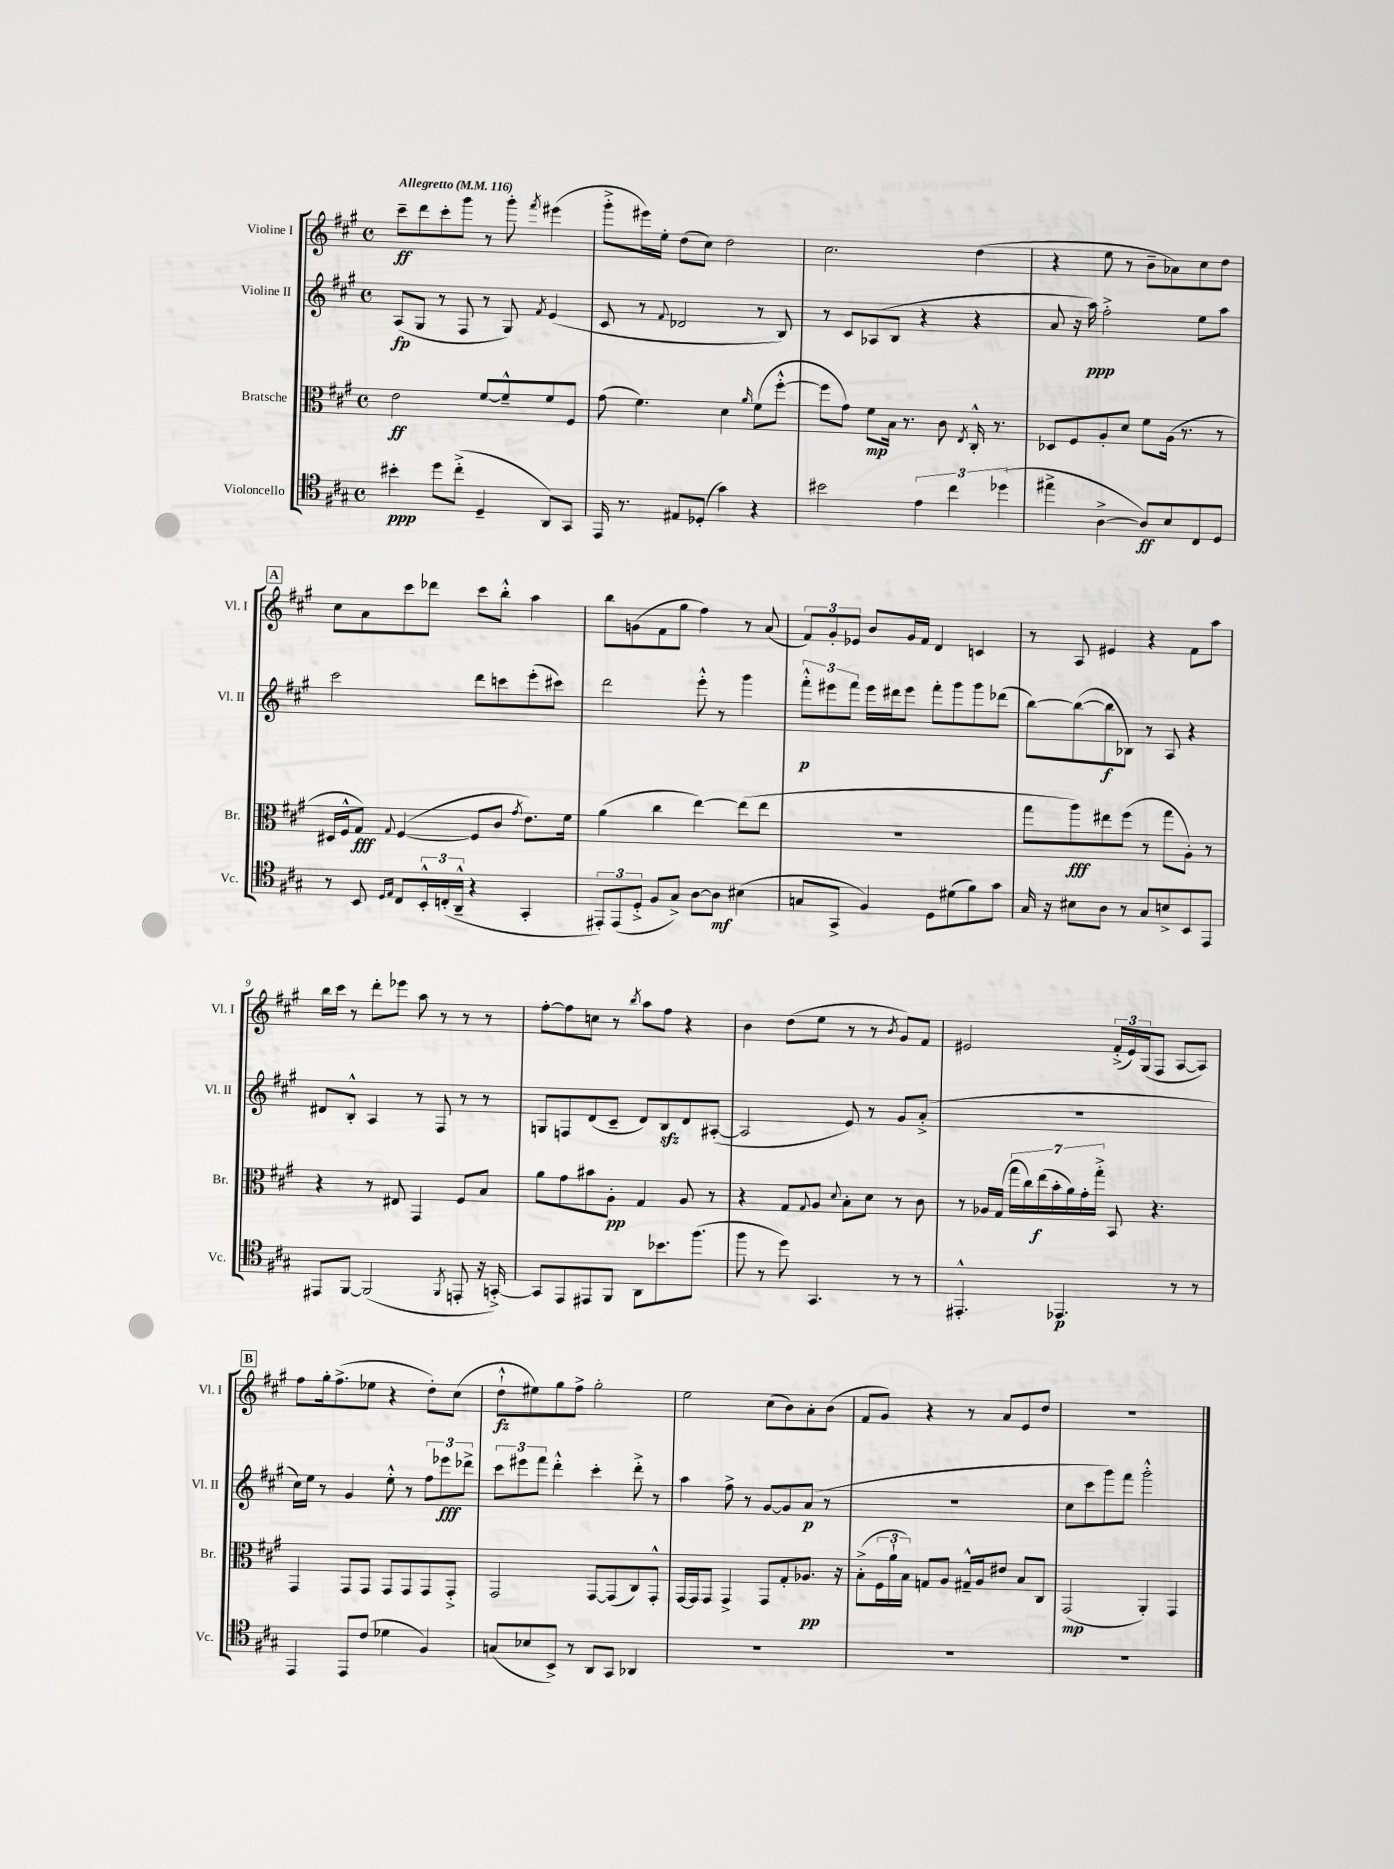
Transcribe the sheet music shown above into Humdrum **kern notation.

**kern	**dynam	**kern	**dynam	**kern	**dynam	**kern	**dynam
*part4	*part4	*part3	*part3	*part2	*part2	*part1	*part1
*staff4	*staff4	*staff3	*staff3	*staff2	*staff2	*staff1	*staff1
*I"Violoncello	*	*I"Bratsche	*	*I"Violine II	*	*I"Violine I	*
*I'Vc.	*	*I'Br.	*	*I'Vl. II	*	*I'Vl. I	*
*clefC4	*	*clefC3	*	*clefG2	*	*clefG2	*
*k[f#c#g#]	*	*k[f#c#g#]	*	*k[f#c#g#]	*	*k[f#c#g#]	*
*M4/4	*	*M4/4	*	*M4/4	*	*M4/4	*
*met(c)	*	*met(c)	*	*met(c)	*	*met(c)	*
*MM116	*	*MM116	*	*MM116	*	*MM116	*
=1	=1	=1	=1	=1	=1	=1	=1
!	!	!	!	!	!	!LO:TX:a:B:t=Allegretto	!
4b#X'\	ppp	2e\	ff	(8A/L	fp	8ccc#~\L	ff
.	.	.	.	8G#/J	.	8ddd\	.
8dd\L	.	.	.	8r	.	8ccc#'\	.
(8cc#'^\J	.	.	.	8F#/	.	8ggg#\J	.
4D~/	.	[8f#/L	.	8r	.	8r	.
.	.	8f#~^^/]	.	8G#/)	.	8ggg#'\	.
.	.	.	.	8qf#/	.	8qfff#/	.
8AA/L)	.	8f#/	.	(4e/	.	(4eee#X\	.
8GG#/J	.	8F#/J	.	.	.	.	.
=2	=2	=2	=2	=2	=2	=2	=2
16EE/	.	(8g#\	.	8c#/	.	8ggg#'^\L	.
8.r	.	.	.	.	.	.	.
.	.	4.f#\)	.	8r	.	16eee#X\L)	.
.	.	.	.	.	.	16ee'\JJ	.
.	.	.	.	8qqf#/	.	.	.
8E#X/L	.	.	.	2d-X/	.	(8dd\L	.
(8D-X'/J	.	.	.	.	.	8cc#\J)	.
4g#\)	.	4d\	.	.	.	2dd\	.
.	.	16qqa/	.	.	.	.	.
4r	.	(8f#\L	.	8r	.	.	.
.	.	[8ff#'^^\J	.	8B/)	.	.	.
=3	=3	=3	=3	=3	=3	=3	=3
2b#X\	.	8ff#\L]	.	8r	.	2.cc#\	.
.	.	8g#\J)	.	8c#/L	.	.	.
.	.	8f#\L	mp	(8A-X/	.	.	.
.	.	16B\Jk	.	8B/J	.	.	.
.	.	8.r	.	.	.	.	.
6e\	.	.	.	4r	.	.	.
.	.	8c#\	.	.	.	.	.
6cc#\	.	.	.	.	.	.	.
.	.	8qE/	.	.	.	.	.
.	.	16C#'^^/	.	4r	.	(4dd\	.
.	.	8.r	.	.	.	.	.
(6dd-X\	.	.	.	.	.	.	.
=4	=4	=4	=4	=4	=4	=4	=4
4ee#X^\	.	8D-X/L	.	8a/	.	4r	.
.	.	8F#/	.	16r	.	.	.
.	.	.	.	16aa\)	ppp	.	.
[4A^\	.	8A'/	.	2ff#'^\	.	8ee\	.
.	.	8d/J	.	.	.	8r	.
8A/L])	ff	8f#\L	.	.	.	8b~\L	.
8B/	.	(16A\Jk	.	.	.	8a-X\)	.
.	.	8.r	.	.	.	.	.
8C#/	.	.	.	8ee\L	.	8cc#\	.
8D/J	.	8r	.	8aa\J	.	8dd\J	.
!!LO:LB:g=z
!!LO:REH:place=s1:t=A
=5	=5	=5	=5	=5	=5	=5	=5
8r	.	16D#X/LL	.	2ccc#\	.	8cc#\L	.
.	.	16F#^^/J	.	.	.	.	.
8BB/	.	8G#/J)	fff	.	.	8a\	.
16qqD/LL	.	.	.	.	.	.	.
16qqE/JJ	.	8qqG#/	.	.	.	.	.
8C#/L	.	([4F#/	.	.	.	8ccc#\	.
24BB'^^/L	.	.	.	.	.	8ddd-X\J	.
(24Cn'/	.	.	.	.	.	.	.
24AA~^^/JJ	.	.	.	.	.	.	.
4r	.	8F#/L]	.	8ddd\L	.	8ccc#\L	.
.	.	8c#/J	.	8cccn\	.	8bb'^^\J	.
.	.	8qg#/	.	.	.	.	.
4GG#'/	.	8.e\L)	.	(8eee'\	.	4aa\	.
.	.	.	.	8ccc#X\J)	.	.	.
.	.	16f#\Jk	.	.	.	.	.
=6	=6	=6	=6	=6	=6	=6	=6
12EE#X'/L)	.	(4a\	.	2ddd\	.	8bb\L	.
(12EE#/	.	.	.	.	.	.	.
.	.	.	.	.	.	(8gn\	.
12D'^/J	.	.	.	.	.	.	.
8F#/L	.	4cc#\	.	.	.	8f#\	.
8G#^/J)	.	.	.	.	.	8gg#\J	.
[8A\L	.	[4ee\)	.	8eee'^^\	.	4ff#\)	.
8A\J]	mf	.	.	8r	.	.	.
(4B#X\	.	(8ee\L]	.	4ggg#\	.	8r	.
.	.	8ee\J	.	.	.	(8a/	.
=7	=7	=7	=7	=7	=7	=7	=7
8Gn/L	.	1r	.	12fff#'^^\L	p	12f#/L)	.
.	.	.	.	12eee#X\	.	12g#'/	.
8GG#^/J	.	.	.	.	.	.	.
.	.	.	.	12fff#\J	.	12e-X/J	.
4F#/)	.	.	.	16eee#\LL	.	8b/L	.
.	.	.	.	16ddd#X\J	.	.	.
.	.	.	.	8eee#\J	.	16g#/L	.
.	.	.	.	.	.	16f#/JJ	.
8D\L	.	.	.	8fff#'\L	.	4d/	.
(8d#X\	.	.	.	8ggg#\	.	.	.
8f#\)	.	.	.	8ggg#\	.	4cn/	.
8g#\J	.	.	.	(8ddd-X\J	.	.	.
=8	=8	=8	=8	=8	=8	=8	=8
16G#/	.	8gg#\L	.	[8bb\L)	.	8r	.
16r	.	.	.	.	.	.	.
8B#X\L	.	8aa\)	fff	(8bb\_	.	8A/	.
8A\J	.	8ee#X\	.	8bb\]	f	4e#X/	.
8r	.	(8ff#\J	.	8B-X\J)	.	.	.
8G#/L	.	8r	.	8r	.	4r	.
8Bn^/	.	8gg#\L	.	8A/	.	.	.
8BB/	.	8A'\J)	.	4r	.	8f#\L	.
8EE/J	.	8r	.	.	.	8aa\J	.
!!LO:LB:g=z
=9	=9	=9	=9	=9	=9	=9	=9
8EE#X/L	.	4r	.	8d#X/L	.	16bb\LL	.
.	.	.	.	.	.	16ccc#\JJ	.
[8FF#/J	.	.	.	8B'^^/J	.	8r	.
(2FF#/]	.	8r	.	4A/	.	8ddd'\L	.
.	.	8E#X/	.	.	.	8eee-X\J	.
.	.	4GG#/	.	8r	.	8aa\	.
.	.	.	.	8F#/	.	8r	.
8qFF#/	.	.	.	.	.	.	.
8EEn'/	.	8F#/L	.	8r	.	8r	.
16r	.	8B/J	.	8r	.	8r	.
[16GGn'^/)	.	.	.	.	.	.	.
=10	=10	=10	=10	=10	=10	=10	=10
8GG/L]	.	8a\L	.	8Gn/L	.	[8ff#'\L	.
8EE/	.	8g#\	.	8Fn/	.	8ff#\]	.
8EE#X/	.	8b#X\	.	(8d/	.	8ccn\J	.
8FF#/J	.	8A'\J	pp	8c#~/J	.	8r	.
.	.	.	.	.	.	8qbb/	.
8AA\L	.	4G#/	.	8d/L)	.	8aa\L	.
8.b-X\	.	.	.	8Bzz/	.	8ff#\J	.
.	.	8A/	.	8d/	.	4r	.
(8.ff#\J	.	.	.	.	.	.	.
.	.	8r	.	([8A#X'/J	.	.	.
=11	=11	=11	=11	=11	=11	=11	=11
8ff#\	.	4r	.	2A#/]	.	4b\	.
8r	.	.	.	.	.	.	.
8dd\)	.	8G#/L	.	.	.	(8dd\L	.
.	.	8qqG#/	.	.	.	.	.
4.GG#/	.	8A/J	.	.	.	8ee\J	.
.	.	8qqd/	.	.	.	.	.
.	.	8B'\L	.	8e/)	.	8r	.
.	.	8d\J	.	8r	.	8r	.
.	.	.	.	.	.	8qb/	.
8r	.	8r	.	8g#/L	.	8g#/L)	.
8r	.	8c#\	.	(8a'^/J	.	8f#/J	.
=12	=12	=12	=12	=12	=12	=12	=12
4.EE#X'^^/	.	8r	.	1r	.	2e#X/	.
.	.	16A-X/LL	.	.	.	.	.
.	.	(16G#/JJ	.	.	.	.	.
.	.	28gg#\LL	.	.	.	.	.
.	.	28cc#\)	.	.	.	.	.
.	.	(28ee\	f	.	.	.	.
.	.	28b'\	.	.	.	.	.
4.EE-X/	p	.	.	.	.	.	.
.	.	28a\)	.	.	.	.	.
.	.	28g#'\	.	.	.	.	.
.	.	28gg#'^\JJ	.	.	.	.	.
.	.	8BB/	.	.	.	(24f#'^/LL	.
.	.	.	.	.	.	24e#/)	.
.	.	.	.	.	.	(24G#/J	.
.	.	4.r	.	.	.	8F#/J	.
8r	.	.	.	.	.	[8A/L	.
8r	.	.	.	.	.	8A/J])	.
!!LO:LB:g=z
!!LO:REH:place=s1:t=B
=13	=13	=13	=13	=13	=13	=13	=13
4EE/	.	4GG#/	.	16cc#\LL)	.	8ff#\L	.
.	.	.	.	16ee\JJ	.	.	.
.	.	.	.	8r	.	16gg#'\k	.
.	.	.	.	.	.	(8.ff#^\	.
8EE/L	.	8GG#/L	.	4g#/	.	.	.
(8c#/J	.	8GG#/J	.	.	.	8ee-X\J	.
4d-X\	.	8GG#/L	.	8ee'^^\	.	4r	.
.	.	8GG#/	.	8r	.	.	.
4F#/)	.	8GG#/	.	12ff#\L	.	8dd'\L)	.
.	.	.	.	12eee-X\	fff	.	.
.	.	8GG#'^/J	.	.	.	(8cc#\J	.
.	.	.	.	12ddd-X^\J	.	.	.
=14	=14	=14	=14	=14	=14	=14	=14
(8Gn/L	.	2GG#/	.	12ccc#\L	.	8dd`^^\L	fz
.	.	.	.	12eee#X\	.	.	.
8B-X/	.	.	.	.	.	8ee#X\)	.
.	.	.	.	12fff#\J	.	.	.
8BB^/J)	.	.	.	4ddd'^^\	.	8gg#\	.
8r	.	.	.	.	.	8ff#^\J	.
8AA/L	.	[8GG#/L	.	4ccc#'\	.	2gg#'\	.
8GG#/J	.	(8GG#/]	.	.	.	.	.
4AA-X/	.	8C#/)	.	8ddd'^\	.	.	.
.	.	8GG#'^^/J	.	8r	.	.	.
=15	=15	=15	=15	=15	=15	=15	=15
1r	.	[16GG#/LL	.	4aa\	.	2ee\	.
.	.	16GG#/J]	.	.	.	.	.
.	.	8GG#/J	.	.	.	.	.
.	.	4GG#^/	.	8ff#^\	.	.	.
.	.	.	.	8r	.	.	.
.	.	8GG#/L	.	[8g#/L	.	(8cc#\L	.
.	.	8G#'/	.	8g#/]	.	8b\)	.
.	.	8.A-X/J	pp	(8a/J	p	8a'\	.
.	.	.	.	8r	.	(8b\J	.
.	.	16r	.	.	.	.	.
=16	=16	=16	=16	=16	=16	=16	=16
1r	.	(8B'^\L	.	1r	.	8f#/L	.
.	.	24F#\L	.	.	.	8g#/J)	.
.	.	24a`\	.	.	.	.	.
.	.	24B\JJ)	.	.	.	.	.
.	.	8Gn/L	.	.	.	4r	.
.	.	8A/J	.	.	.	.	.
.	.	16G#X~^^/LL	.	.	.	8r	.
.	.	16A/J	.	.	.	.	.
.	.	8e#X/J	.	.	.	8a/L	.
.	.	8B/L	.	.	.	8e/	.
.	.	8C#/J	.	.	.	8dd/J	.
=17	=17	=17	=17	=17	=17	=17	=17
1r	.	(2GG#/	mp	8cc#\L	.	1r	.
.	.	.	.	8ccc#\	.	.	.
.	.	.	.	8ggg#\)	.	.	.
.	.	.	.	8fff#\J	.	.	.
.	.	4AA'/)	.	2ggg#'^^\	.	.	.
.	.	4GG#/	.	.	.	.	.
==	==	==	==	==	==	==	==
*-	*-	*-	*-	*-	*-	*-	*-
